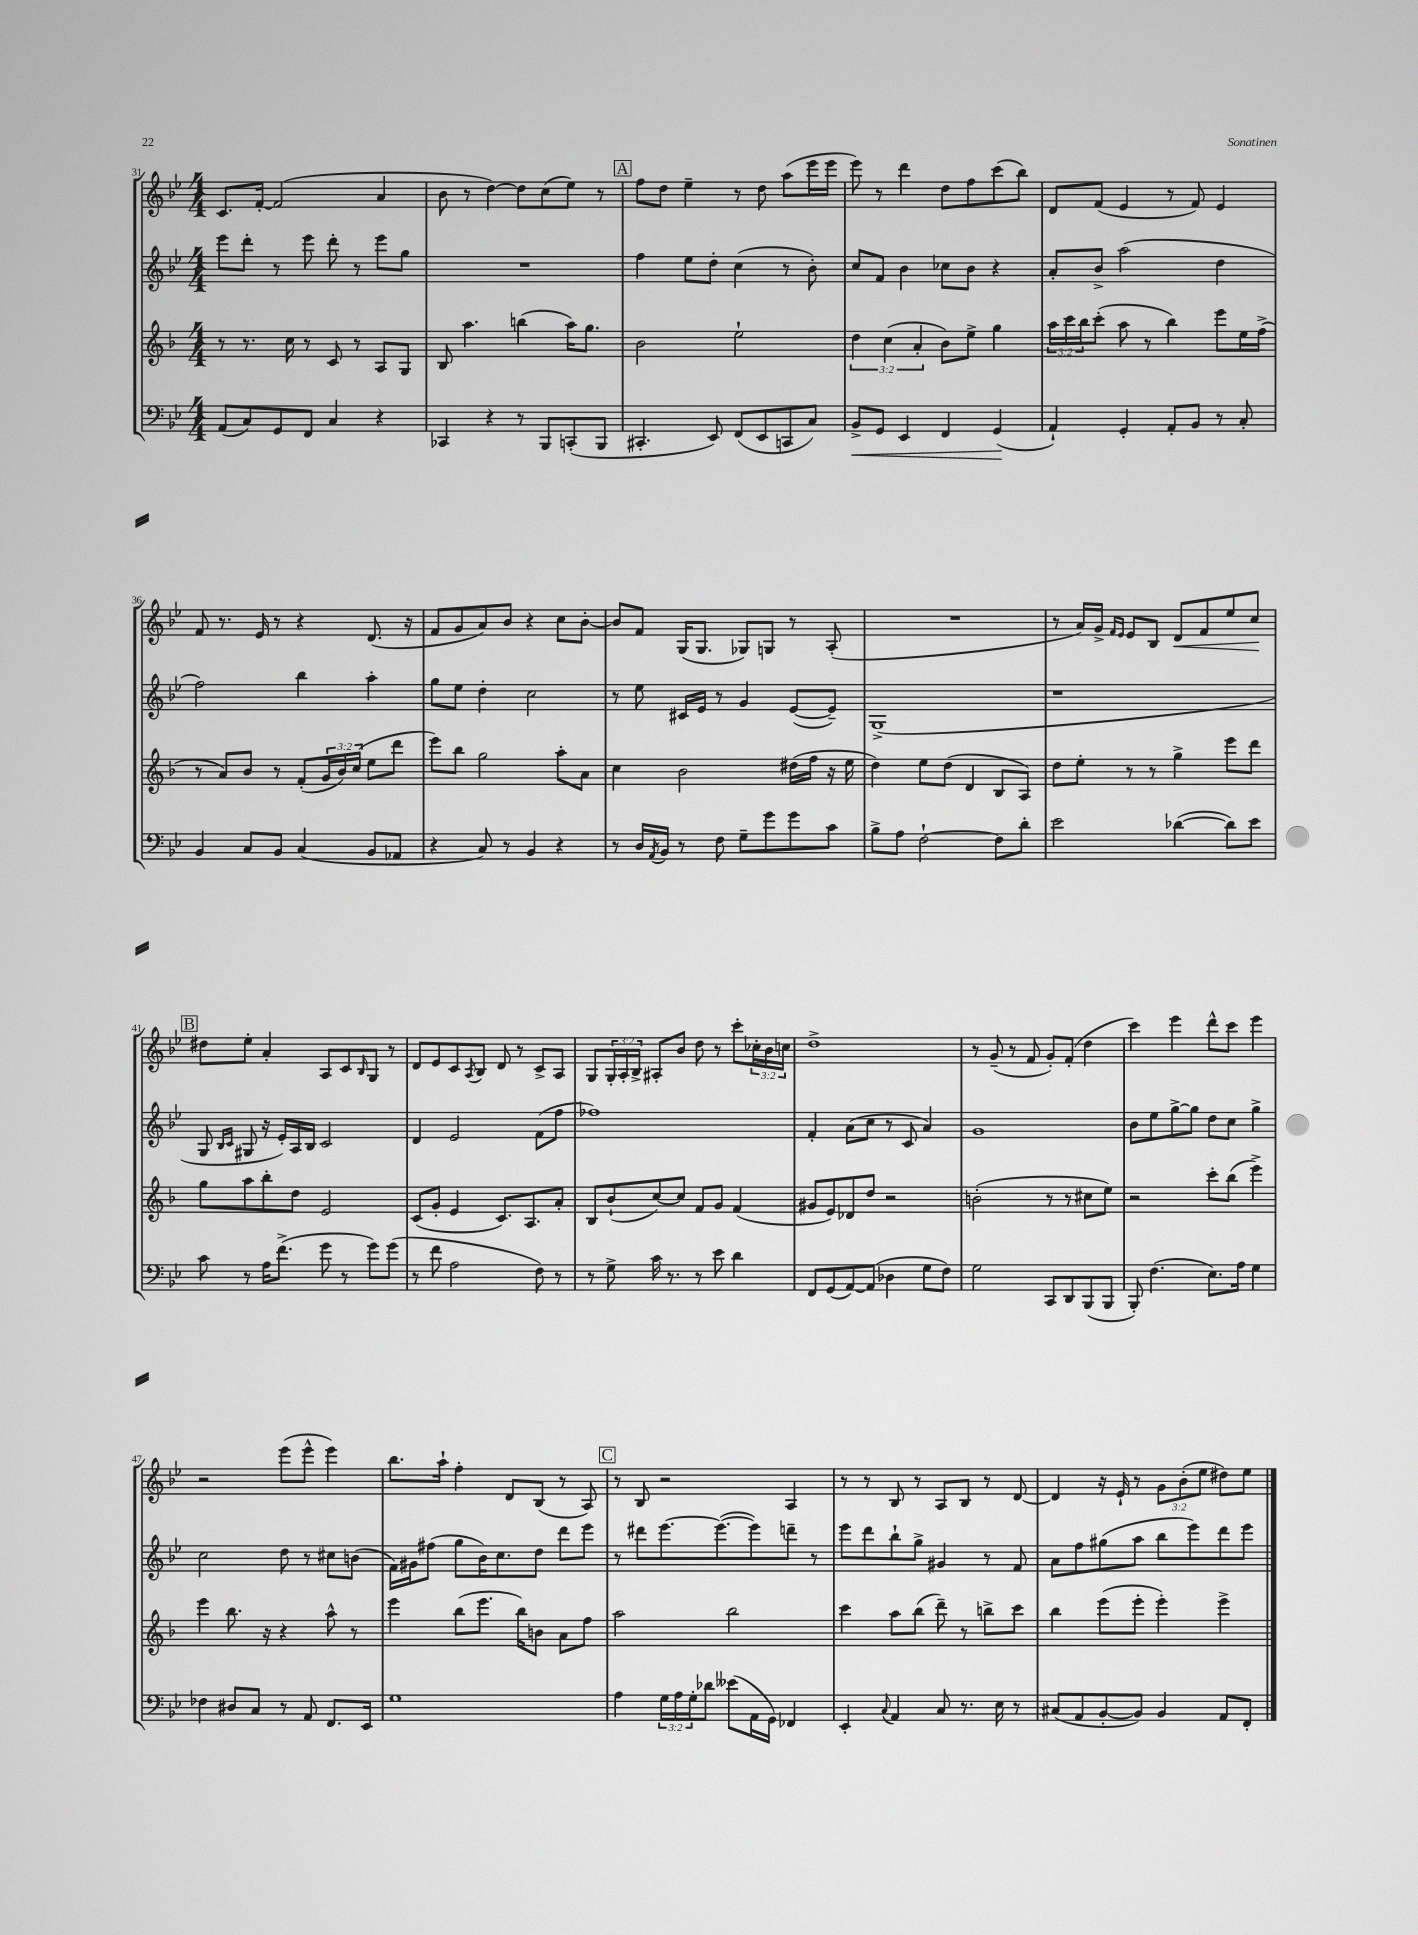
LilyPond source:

<<
\new StaffGroup <<
\new Staff = "s0" {
    \clef treble \key bes \major \numericTimeSignature \time 4/4 \override Staff.TupletNumber.text = #tuplet-number::calc-fraction-text
    c'8. f'16~-. f'2( a'4 |
    bes'8 r8 d''4~) d''8 c''8( ees''8) r8 |
    \mark \markup { \box "A" } f''8 d''8 ees''4-- r8 d''8 a''8( ees'''16 ees'''16 |
    ees'''8) r8 d'''4 d''8 f''8 c'''8( bes''8) |
    d'8 f'8( ees'4 r8 f'8) ees'4 |
    f'8 r8. ees'16 r8 r4 d'8.( r16 |
    f'8 g'8 a'8) bes'8 r4 c''8 bes'8~-. |
    bes'8 f'8 g16( g8. ges8) g8 r8 a8-.( |
    R1 |
    r8 a'16) g'16-> \grace { f'16 ees'16 } ees'8 bes8 d'8\< f'8 ees''8 c''8\! |
    \mark \markup { \box "B" } dis''8 ees''8-. a'4-. a8 c'8 \grace { bes16 } g8 r8 |
    d'8 ees'8 c'8 \acciaccatura { a8 } bes8 d'8 r8 c'8-> a8 |
    g8 \tuplet 3/2 { g16-. a16-. bes16-> } ais8-. bes'8 d''8 r8 c'''8-. \tuplet 3/2 { ces''16-. bes'16 c''16 } |
    d''1-> |
    r8 g'8--( r8 f'8 g'8-.) f'8-.( d''4 |
    c'''4) ees'''4 d'''8-^ c'''8 ees'''4 |
    r2 ees'''8( ees'''8-^ ees'''4) |
    bes''8. a''16-! f''4-. d'8 bes8( r8 a8) |
    \mark \markup { \box "C" } r8 bes8 r2 a4 |
    r8 r8 bes8 r8 a8 bes8 r8 d'8~ |
    d'4 r16 ees'16-! r8 \tuplet 3/2 { g'8 bes'8-.( ees''8 } dis''8) ees''8 \bar "|." |
}
\new Staff = "s1" {
    \clef treble \key bes \major \numericTimeSignature \time 4/4
    ees'''8 d'''8-. r8 ees'''8 d'''8-. r8 ees'''8 g''8 |
    R1 |
    \mark \markup { \box "A" } f''4 ees''8 d''8-. c''4( r8 bes'8-.) |
    c''8 f'8 bes'4 ces''8 bes'8 r4 |
    a'8-. bes'8-> a''2( d''4 |
    f''2) bes''4 a''4-. |
    g''8 ees''8 d''4-. c''2 |
    r8 ees''8 cis'16 ees'16 r8 g'4 ees'8~( ees'8--) |
    g1->( |
    r1 |
    \mark \markup { \box "B" } g8 \grace { bes16 c'16 } gis8 r16 ees'16-.) a16 bes16 c'2 |
    d'4 ees'2 f'8( f''8 |
    fes''1) |
    f'4-. a'8( c''8 r8 c'8 a'4) |
    g'1 |
    bes'8 ees''8 g''8~-> g''8 d''8 c''8 g''4-> |
    c''2 d''8 r8 cis''8 b'8( |
    f'16) gis'16 fis''8( g''8 bes'16) c''8. d''8 d'''8 ees'''8 |
    \mark \markup { \box "C" } r8 dis'''8 ees'''8.~ ees'''8.~( ees'''8) d'''8-- r8 |
    ees'''8 d'''8 bes''8-! g''8-> gis'4 r8 f'8 |
    a'8 f''8 gis''8( a''8 bes''8 ees'''8) d'''8 ees'''8 \bar "|." |
}
\new Staff = "s2" {
    \clef treble \key f \major \numericTimeSignature \time 4/4 \override Staff.TupletNumber.text = #tuplet-number::calc-fraction-text
    r8 r8. c''16 r8 c'8 r8 a8 g8 |
    bes8 a''4. b''4( a''16) g''8. |
    \mark \markup { \box "A" } bes'2 e''2-! |
    \tuplet 3/2 { d''4 c''4( a'4-. } bes'8) e''8-> g''4 |
    \tuplet 3/2 { a''16 c'''16 bes''16 } c'''8-.( a''8 r8 bes''4) e'''8 e''16 f''16->( |
    r8 a'8) bes'8 r8 f'8-.( \tuplet 3/2 { g'16 bes'16) c''16( } e''8 d'''8 |
    e'''8) bes''8 g''2 a''8-. a'8 |
    c''4 bes'2 dis''16( f''16 r16 e''16 |
    d''4) e''8 d''8( d'4 bes8 a8) |
    d''8 e''8-. r8 r8 g''4-> e'''8 d'''8 |
    \mark \markup { \box "B" } g''8 a''8 bes''8-. d''8 e'2 |
    c'8( g'8-. e'4 c'8.) a8. a'8-. |
    bes8 bes'8-!( c''8~) c''8 f'8 g'8 f'4( |
    gis'8 e'8) des'8 d''8 r2 |
    b'2-.( r8 r8 cis''8 e''8) |
    r2 c'''8-. bes''8( e'''4->) |
    e'''4 bes''8. r16 r4 a''8-^ r8 |
    e'''4 bes''8( e'''8. bes''16) b'8 a'8 f''8 |
    \mark \markup { \box "C" } a''2 bes''2 |
    c'''4 a''8 bes''8( d'''8--) r8 b''8-> c'''8 |
    bes''4 e'''8( e'''8-. e'''4-.) e'''4-> \bar "|." |
}
\new Staff = "s3" {
    \clef bass \key bes \major \numericTimeSignature \time 4/4 \override Staff.TupletNumber.text = #tuplet-number::calc-fraction-text
    a,8( c8) g,8 f,8 c4 r4 |
    ces,4 r4 r8 bes,,8 c,8-.( bes,,8 |
    \mark \markup { \box "A" } cis,4.-. ees,8) f,8( ees,8 c,8 c8) |
    bes,8->\< g,8 ees,4 f,4 g,4\!( |
    a,4-!) g,4-. a,8-. bes,8 r8 c8-. |
    bes,4 c8 bes,8 c4( bes,8 aes,8 |
    r4 c8) r8 bes,4 r4 |
    r8 d16 \acciaccatura { a,8 } bes,16 r8 f8 g8-- g'8 g'8 c'8 |
    bes8-> a8 f2~-! f8 d'8-. |
    ees'2 des'4~( des'8) ees'8 |
    \mark \markup { \box "B" } c'8 r8 a16 f'8.->( g'8 r8 g'8) g'8( |
    r8 f'8 a2 f8) r8 |
    r8 g8-> c'16 r8. r8 ees'8 d'4 |
    f,8 g,8( a,8~) a,8( des4 g8 f8) |
    g2 c,8 d,8 bes,,8( bes,,8 |
    bes,,8-.) f4.( ees8.) a16 g4 |
    fes4 dis8 c8 r8 a,8 f,8. ees,16 |
    g1 |
    \mark \markup { \box "C" } a4 \tuplet 3/2 { g16 a16 g16-. } des'8 eeses'8( a,16 g,16) fes,4 |
    ees,4-. \appoggiatura { c8 } a,4 c8 r8. ees16 r8 |
    cis8( a,8 bes,8~-. bes,8) bes,4 a,8 f,8-. \bar "|." |
}
>>
>>
\layout { \context { \Score currentBarNumber = #31 } }
